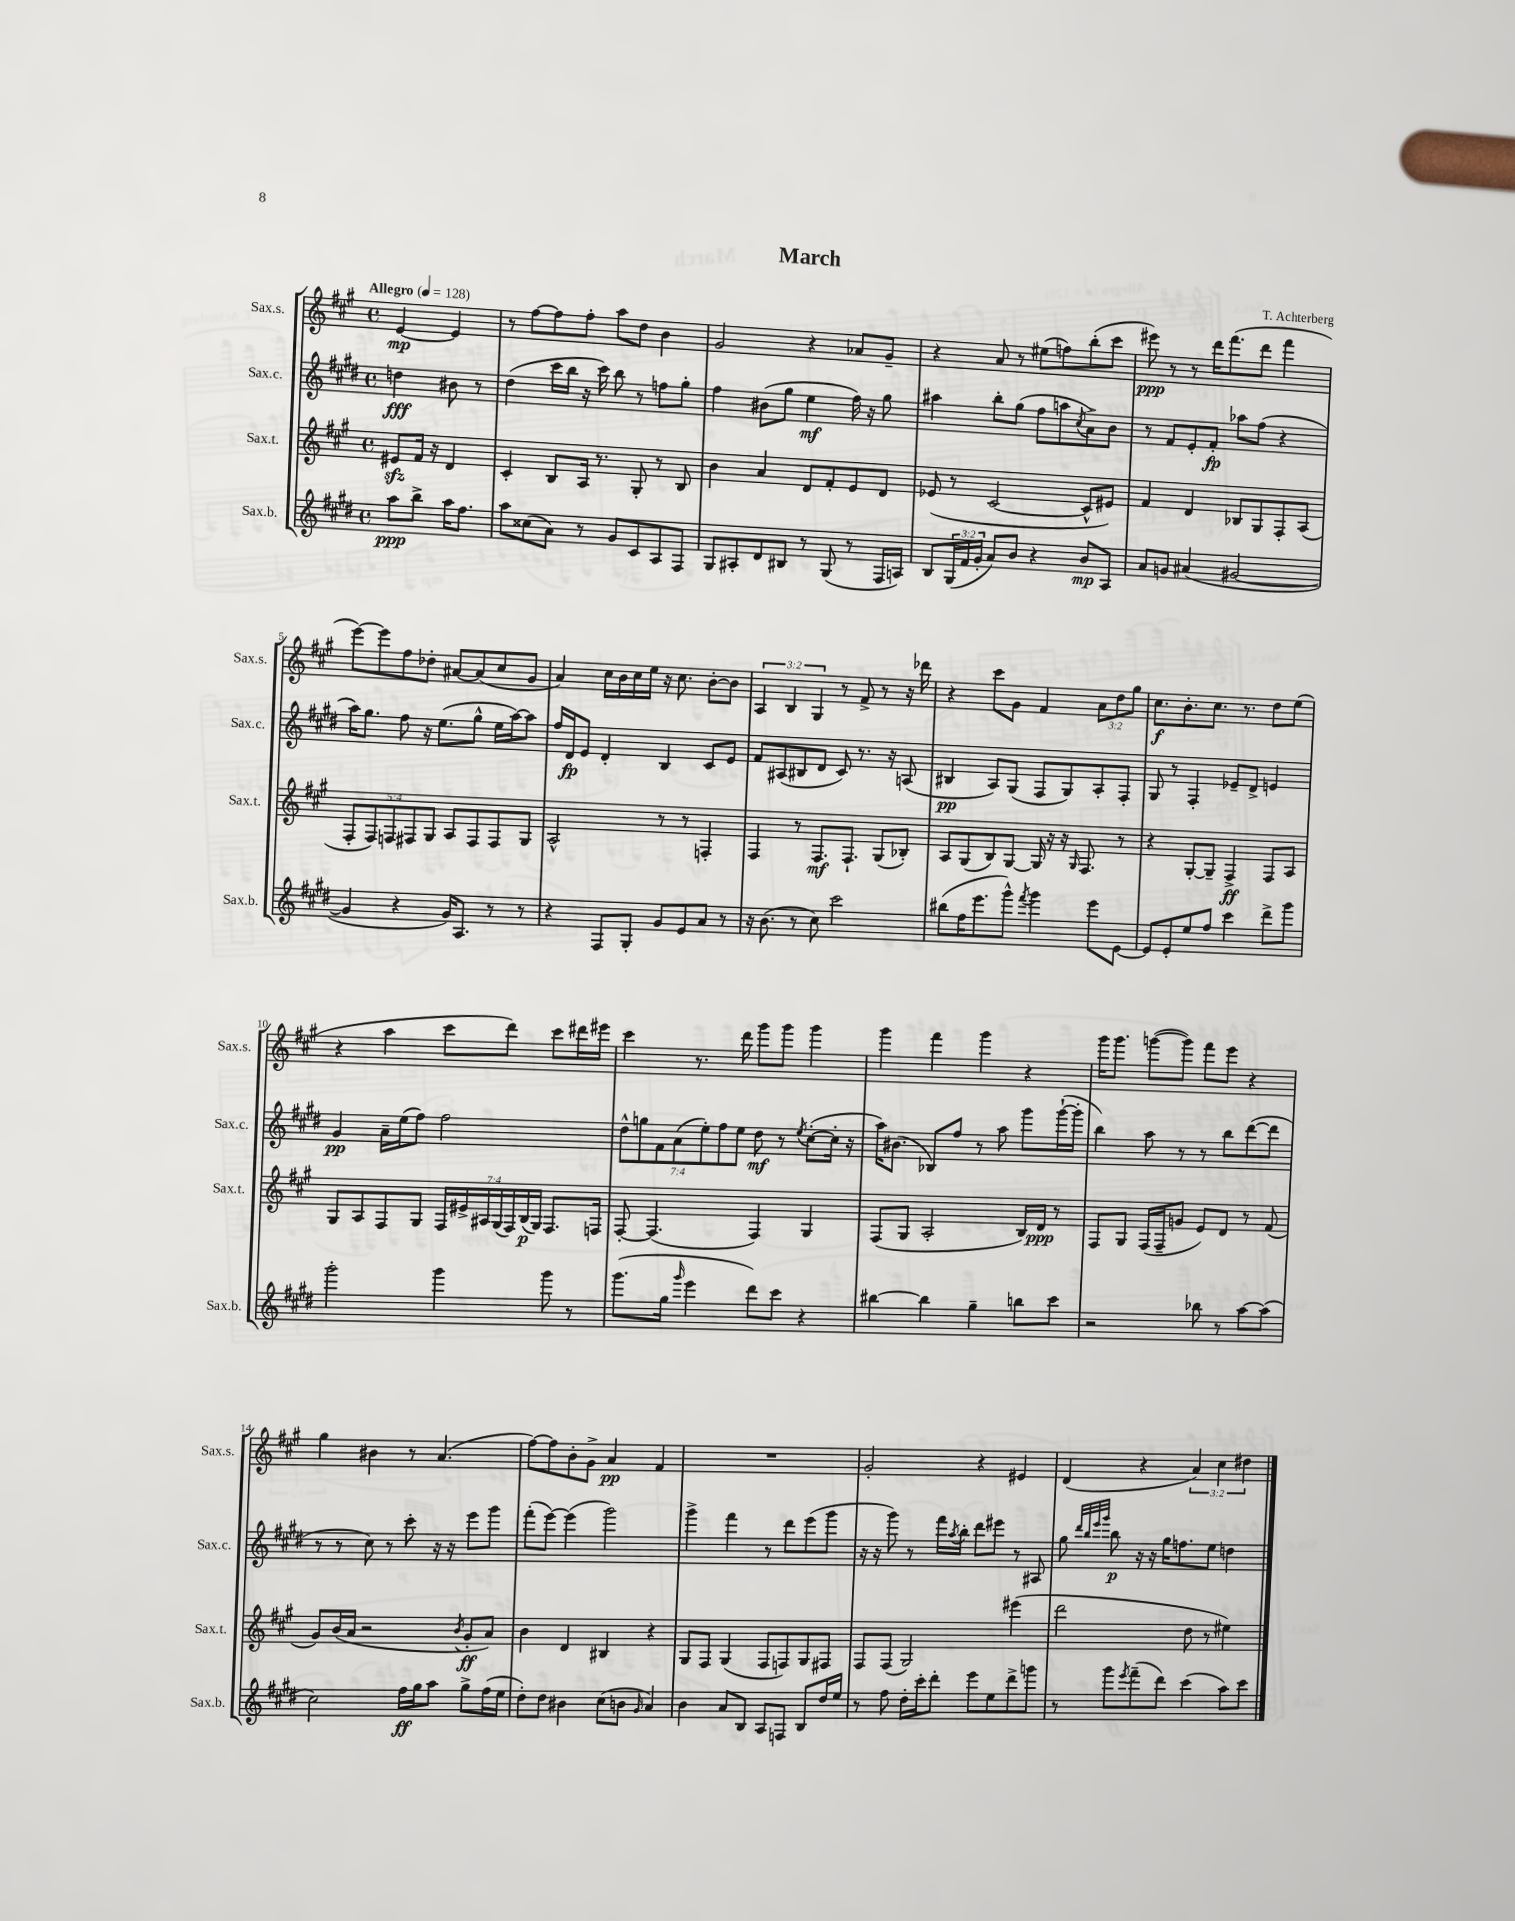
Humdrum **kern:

**kern	**dynam	**kern	**dynam	**kern	**dynam	**kern	**dynam
*part4	*part4	*part3	*part3	*part2	*part2	*part1	*part1
*staff4	*staff4	*staff3	*staff3	*staff2	*staff2	*staff1	*staff1
*I"Sax.b.	*	*I"Sax.t.	*	*I"Sax.c.	*	*I"Sax.s.	*
*I'Sax.b.	*	*I'Sax.t.	*	*I'Sax.c.	*	*I'Sax.s.	*
*clefG2	*	*clefG2	*	*clefG2	*	*clefG2	*
*k[f#c#g#d#]	*	*k[f#c#g#]	*	*k[f#c#g#d#]	*	*k[f#c#g#]	*
*M4/4	*	*M4/4	*	*M4/4	*	*M4/4	*
*met(c)	*	*met(c)	*	*met(c)	*	*met(c)	*
*MM128	*	*MM128	*	*MM128	*	*MM128	*
=	=	=	=	=	=	=	=
!	!	!	!	!	!	!LO:TX:a:B:t=Allegro	!
8aa\L	ppp	8e#Xzz/L	.	4ddn\	fff	[4e/	mp
8bb^\J	.	16f#/Jk	.	.	.	.	.
.	.	16r	.	.	.	.	.
16aa\KL	.	4d/	.	8b#X\	.	4e/]	.
8.ff#\J	.	.	.	.	.	.	.
.	.	.	.	8r	.	.	.
=1	=1	=1	=1	=1	=1	=1	=1
8aa\L	.	4c#'/	.	(4dd#\	.	8r	.
(8cc##X\	.	.	.	.	.	[8ff#\L	.
8a\J)	.	8B/L	.	16ccc#\LL	.	8ff#\]	.
.	.	.	.	16bb\JJ	.	.	.
8r	.	16A/Jk	.	16r	.	8ff#'\J	.
.	.	8.r	.	16ccc#\)	.	.	.
8g#/L	.	.	.	8bb\	.	8aa\L	.
8c#/	.	8G#'/	.	8r	.	8dd\J	.
8A/	.	8r	.	8ffn\L	.	4b\	.
8F#/J	.	8B/	.	8gg#'\J	.	.	.
=2	=2	=2	=2	=2	=2	=2	=2
8G#/L	.	4b\	.	4ff#\	.	2g#/	.
8A#X'/	.	.	.	.	.	.	.
8d#/	.	4a/	.	(8b#X\L	.	.	.
8B#X/J	.	.	.	8gg#\J	.	.	.
8r	.	8d/L	.	4ee\	mf	4r	.
(8G#/	.	8f#'/	.	.	.	.	.
8r	.	8e/	.	16ff#\)	.	8a-X/L	.
.	.	.	.	16r	.	.	.
16F#/LL	.	8d/J	.	8gg#\	.	8g#~/J	.
16An/JJ)	.	.	.	.	.	.	.
=3	=3	=3	=3	=3	=3	=3	=3
8B/L	.	(8e-X/	.	4aa#X\	.	4r	.
(24G#/L	.	8r	.	.	.	.	.
24f#/	.	.	.	.	.	.	.
24g#'/JJ	.	.	.	.	.	.	.
8a/L)	.	[2c#/	.	8bb'\L	.	8a/	.
8b/J	.	.	.	(8gg#\J	.	8r	.
4r	.	.	.	8ff#\L	.	(8ee#X\L	.
.	.	.	.	8aan\	.	8ffn\)	.
.	.	.	.	8qcc#/	.	.	.
8b/L	mp	8c#^^/L]	.	8a^\)	.	(8bb'\	.
8A/J	.	8e#X/J)	.	8b\J	.	8ccc#\J	.
=4	=4	=4	=4	=4	=4	=4	=4
8a/L	.	4f#/	.	8r	.	8eee#X\)	ppp
8gn/J	.	.	.	8f#/L	.	8r	.
(4a#X/	.	4d/	.	8e'/	.	8r	.
.	.	.	.	8f#'/J	fp	16ddd\KL	.
.	.	.	.	.	.	(8.fff#\	.
[2g#X/	.	8B-X/L	.	8aa-X\L	.	.	.
.	.	8G#/	.	(8ff#\J	.	8ddd\J	.
.	.	8F#'/	.	4r	.	4fff#\	.
.	.	(8A/J	.	.	.	.	.
!!LO:LB:g=z
=5	=5	=5	=5	=5	=5	=5	=5
4g#/]	.	10F#'/L	.	16aa\KL)	.	[8eee\L)	.
.	.	.	.	8.gg#\J	.	.	.
.	.	10F#/)	.	.	.	.	.
.	.	.	.	.	.	8eee\]	.
.	.	10Fn/	.	.	.	.	.
4r	.	.	.	8ff#\	.	8ff#\	.
.	.	10F#X/	.	.	.	.	.
.	.	.	.	16r	.	8dd-X'\J	.
.	.	10G#/J	.	.	.	.	.
.	.	.	.	(8.ee\L	.	.	.
16g#/KL)	.	8A/L	.	.	.	[8a#X/L	.
8.A/J	.	.	.	.	.	.	.
.	.	8F#/	.	8gg#^^\J	.	(8a#/]	.
8r	.	8F#/	.	16ee\LL	.	8cc#/	.
.	.	.	.	[16aa\J)	.	.	.
8r	.	8G#/J	.	8aa\J]	.	8g#/J	.
=6	=6	=6	=6	=6	=6	=6	=6
4r	.	2A^^/	.	16ff#/LL	.	4a/)	.
.	.	.	.	16d#/J	fp	.	.
.	.	.	.	8e/J	.	.	.
8F#/L	.	.	.	4d#'/	.	16cc#\LL	.
.	.	.	.	.	.	16b\	.
8G#'/J	.	.	.	.	.	16cc#\	.
.	.	.	.	.	.	16ee\JJ	.
8g#/L	.	8r	.	4B/	.	16r	.
.	.	.	.	.	.	8.cc#\	.
8e/	.	8r	.	.	.	.	.
8a/J	.	4Fn'/	.	8c#/L	.	[8b'\L	.
8r	.	.	.	8e/J	.	8b\J]	.
=7	=7	=7	=7	=7	=7	=7	=7
16r	.	4F#/	.	8f#/L	.	6A/	.
(8.b\	.	.	.	.	.	.	.
.	.	.	.	(8A#X/	.	.	.
.	.	.	.	.	.	6B/	.
8r	.	8r	.	8B#X/	.	.	.
.	.	.	.	.	.	6G#/	.
8cc#\)	.	8.F#/L	mf	8d#/J	.	.	.
2ccc#\	.	.	.	8c#/)	.	8r	.
.	.	8.F#`/J	.	.	.	.	.
.	.	.	.	8.r	.	8f#^/	.
.	.	(8G#/L	.	.	.	8r	.
.	.	.	.	16r	.	.	.
.	.	8B-X'/J)	.	(8An/	.	16r	.
.	.	.	.	.	.	16ddd-X\	.
=8	=8	=8	=8	=8	=8	=8	=8
(8bb#X\L	.	8A/L	.	4B#X/	pp	4r	.
16ff#\K	.	(8G#/	.	.	.	.	.
8.eee\	.	.	.	.	.	.	.
.	.	8B/)	.	8A/L)	.	8ccc#\L	.
8ggg#^^\J)	.	[8G#/J	.	(8G#/J	.	8g#\J	.
8qfff#/	.	.	.	.	.	.	.
4ggg#\	.	16G#/]	.	8F#/L	.	4f#/	.
.	.	16r	.	.	.	.	.
.	.	16r	.	8G#/)	.	.	.
.	.	16qqG#/	.	.	.	.	.
.	.	8.F#/	.	.	.	.	.
8eee\L	.	.	.	8A'/	.	12a\L	.
.	.	.	.	.	.	12dd\	.
[8e\J	.	8r	.	8F#'/J	.	.	.
.	.	.	.	.	.	12gg#\J	.
=9	=9	=9	=9	=9	=9	=9	=9
8e/L]	.	4r	.	8G#/	.	8.cc#\L	f
8e'/	.	.	.	8r	.	.	.
.	.	.	.	.	.	8.b'\	.
8ee/	.	[8G#'/L	.	4F#'/	.	.	.
8ff#/J	.	8G#~/J]	.	.	.	8.cc#\J	.
4ccc#\	.	4F#^/	ff	8e-X~/L	.	.	.
.	.	.	.	.	.	8.r	.
.	.	.	.	8d#^/J	.	.	.
8ddd#^\L	.	8F#/L	.	4en/	.	8dd\L	.
8ggg#\J	.	8A/J	.	.	.	(8ee\J	.
!!LO:LB:g=z
=10	=10	=10	=10	=10	=10	=10	=10
2ggg#'\	.	8G#/L	.	4g#/	pp	4r	.
.	.	8A/	.	.	.	.	.
.	.	8F#/	.	16a~\LL	.	4aa\	.
.	.	.	.	(16ee\J	.	.	.
.	.	8G#/J	.	8ff#\J)	.	.	.
4ggg#\	.	28F#/LL	.	2ff#\	.	8ccc#\L	.
.	.	28e#X^/	.	.	.	.	.
.	.	28A#X/	.	.	.	.	.
.	.	(28G#/	.	.	.	.	.
.	.	.	.	.	.	8ddd\J)	.
.	.	28F#/)	.	.	.	.	.
.	.	(28B/	p	.	.	.	.
.	.	28G#/JJ)	.	.	.	.	.
8ggg#\	.	8.F#/L	.	.	.	8ccc#\L	.
8r	.	.	.	.	.	16ddd#X\L	.
.	.	16Fn/Jk	.	.	.	16eee#X\JJ	.
=11	=11	=11	=11	=11	=11	=11	=11
(8.ggg#\L	.	[8F#'/	.	14dd#^^\L	.	4ccc#\	.
.	.	.	.	14ggn\	.	.	.
.	.	(4.F#/]	.	.	.	.	.
.	.	.	.	14f#\	.	.	.
16gg#\Jk	.	.	.	.	.	.	.
.	.	.	.	(14a\	.	.	.
16qqggg#/	.	.	.	.	.	.	.
4eee\	.	.	.	.	.	8.r	.
.	.	.	.	14ee'\)	.	.	.
.	.	.	.	14ff#\	.	.	.
.	.	.	.	14ee\J	.	.	.
.	.	.	.	.	.	16ddd\	.
8ddd#\L)	.	4F#/)	.	8dd#\	mf	8ggg#\L	.
8ccc#\J	.	.	.	8r	.	8ggg#\J	.
.	.	.	.	8qee/	.	.	.
4r	.	4G#/	.	([8cc#'\L	.	4ggg#\	.
.	.	.	.	16cc#'\Jk]	.	.	.
.	.	.	.	16r	.	.	.
=12	=12	=12	=12	=12	=12	=12	=12
[4bb#X\	.	(8F#/L	.	16aa\KL)	.	4ggg#\	.
.	.	.	.	(8.b#X\J	.	.	.
.	.	8G#/J	.	.	.	.	.
4bb#\]	.	2A'/	.	8B-X/L)	.	4fff#\	.
.	.	.	.	8ff#/J	.	.	.
4gg#~\	.	.	.	8r	.	4ggg#\	.
.	.	.	.	8aa\	.	.	.
8bbn\L	.	16B/LL)	.	8ggg#\L	.	4r	.
.	.	16d/JJ	ppp	.	.	.	.
8ccc#\J	.	8r	.	([16ggg#`\L	.	.	.
.	.	.	.	16ggg#'\JJ]	.	.	.
=13	=13	=13	=13	=13	=13	=13	=13
2r	.	8F#/L	.	4bb\)	.	16ggg#\KL	.
.	.	.	.	.	.	8.ggg#\J	.
.	.	8G#/J	.	.	.	.	.
.	.	(16F#/LL	.	8aa\	.	([8gggn\L	.
.	.	16F#~/J	.	.	.	.	.
.	.	8gn/J	.	8r	.	8ggg\J])	.
8bb-X\	.	8e/L)	.	8r	.	8fff#\L	.
8r	.	8d/J	.	8bb\L	.	8eee\J	.
[8aa\L	.	8r	.	([8ddd#\	.	4r	.
(8aa\J]	.	(8f#/	.	8ddd#\J]	.	.	.
!!LO:LB:g=z
=14	=14	=14	=14	=14	=14	=14	=14
2cc#\)	.	8g#/L)	.	8r	.	4gg#\	.
.	.	(16b/L	.	8r	.	.	.
.	.	16a/JJ	.	.	.	.	.
.	.	2r	.	8cc#\)	.	4b#X\	.
.	.	.	.	8r	.	.	.
16ff#\LL	ff	.	.	8ccc#'\	.	8r	.
16gg#\J	.	.	.	.	.	.	.
8aa\J	.	.	.	16r	.	(4.a/	.
.	.	.	.	16r	.	.	.
.	.	8qb/	.	.	.	.	.
8gg#^\L	.	8g#'/L	ff	8eee\L	.	.	.
(16ff#\L	.	8a/J)	.	8ggg#\J	.	.	.
16ee\JJ	.	.	.	.	.	.	.
=15	=15	=15	=15	=15	=15	=15	=15
8dd#'\L)	.	4b\	.	(8fff#'\L	.	[8ff#\L)	.
8dd#\J	.	.	.	[8eee\J)	.	8ff#\]	.
4b#X\	.	4d/	.	(4eee\]	.	8b'\	.
.	.	.	.	.	.	8g#^\J	.
(8cc#\L	.	4B#X/	.	2ggg#\)	.	4a/	pp
8bn\J	.	.	.	.	.	.	.
16qqg#/	.	.	.	.	.	.	.
4a/)	.	4r	.	.	.	4f#/	.
=16	=16	=16	=16	=16	=16	=16	=16
4b\	.	8G#/L	.	4ggg#^\	.	1r	.
.	.	8F#/J	.	.	.	.	.
8a/L	.	(4G#/	.	4fff#\	.	.	.
8B/J	.	.	.	.	.	.	.
8A/L	.	8F#/L	.	8r	.	.	.
8Fn/J	.	8Fn/)	.	8ddd#\L	.	.	.
8B/L	.	8G#/	.	(8eee\	.	.	.
16dd#/L	.	8F#X/J	.	8ggg#\J	.	.	.
16ee/JJ	.	.	.	.	.	.	.
=17	=17	=17	=17	=17	=17	=17	=17
8r	.	8F#/L	.	16r	.	2g#'/	.
.	.	.	.	16r	.	.	.
8ff#\	.	(8F#/J	.	8ggg#\)	.	.	.
16dd#'\LL	.	2G#/)	.	8r	.	.	.
16ccc#'\J	.	.	.	.	.	.	.
8ddd#'\J	.	.	.	16fff#\LL	.	.	.
.	.	.	.	8qaa/	.	.	.
.	.	.	.	16bb'\JJ	.	.	.
8eee\L	.	.	.	8ddd#\L	.	4r	.
8ee\	.	.	.	8eee#X\J	.	.	.
8ddd#^\	.	(4eee#X\	.	8r	.	4e#X/	.
8gggn\J	.	.	.	8A#X/	.	.	.
=18	=18	=18	=18	=18	=18	=18	=18
8r	.	2ddd\	.	8gg#\	.	(4d/	.
.	.	.	.	32qqddd#/LLL	.	.	.
.	.	.	.	32qqbb/	.	.	.
.	.	.	.	32qqeee/	.	.	.
.	.	.	.	32qqggg#/JJJ	.	.	.
8ggg#\L	.	.	.	8bb\	p	.	.
8qeee/	.	.	.	.	.	.	.
(8fff#~\	.	.	.	16r	.	4r	.
.	.	.	.	16r	.	.	.
8ddd#\J)	.	.	.	16gg#\KL	.	.	.
.	.	.	.	8.ffn\	.	.	.
(4ccc#\	.	8dd\	.	.	.	6a/)	.
.	.	8r	.	8ee\J	.	.	.
.	.	.	.	.	.	6cc#\	.
8aa\L)	.	4ee#X\)	.	4ddn\	.	.	.
.	.	.	.	.	.	6dd#X\	.
8ccc#\J	.	.	.	.	.	.	.
==	==	==	==	==	==	==	==
*-	*-	*-	*-	*-	*-	*-	*-
